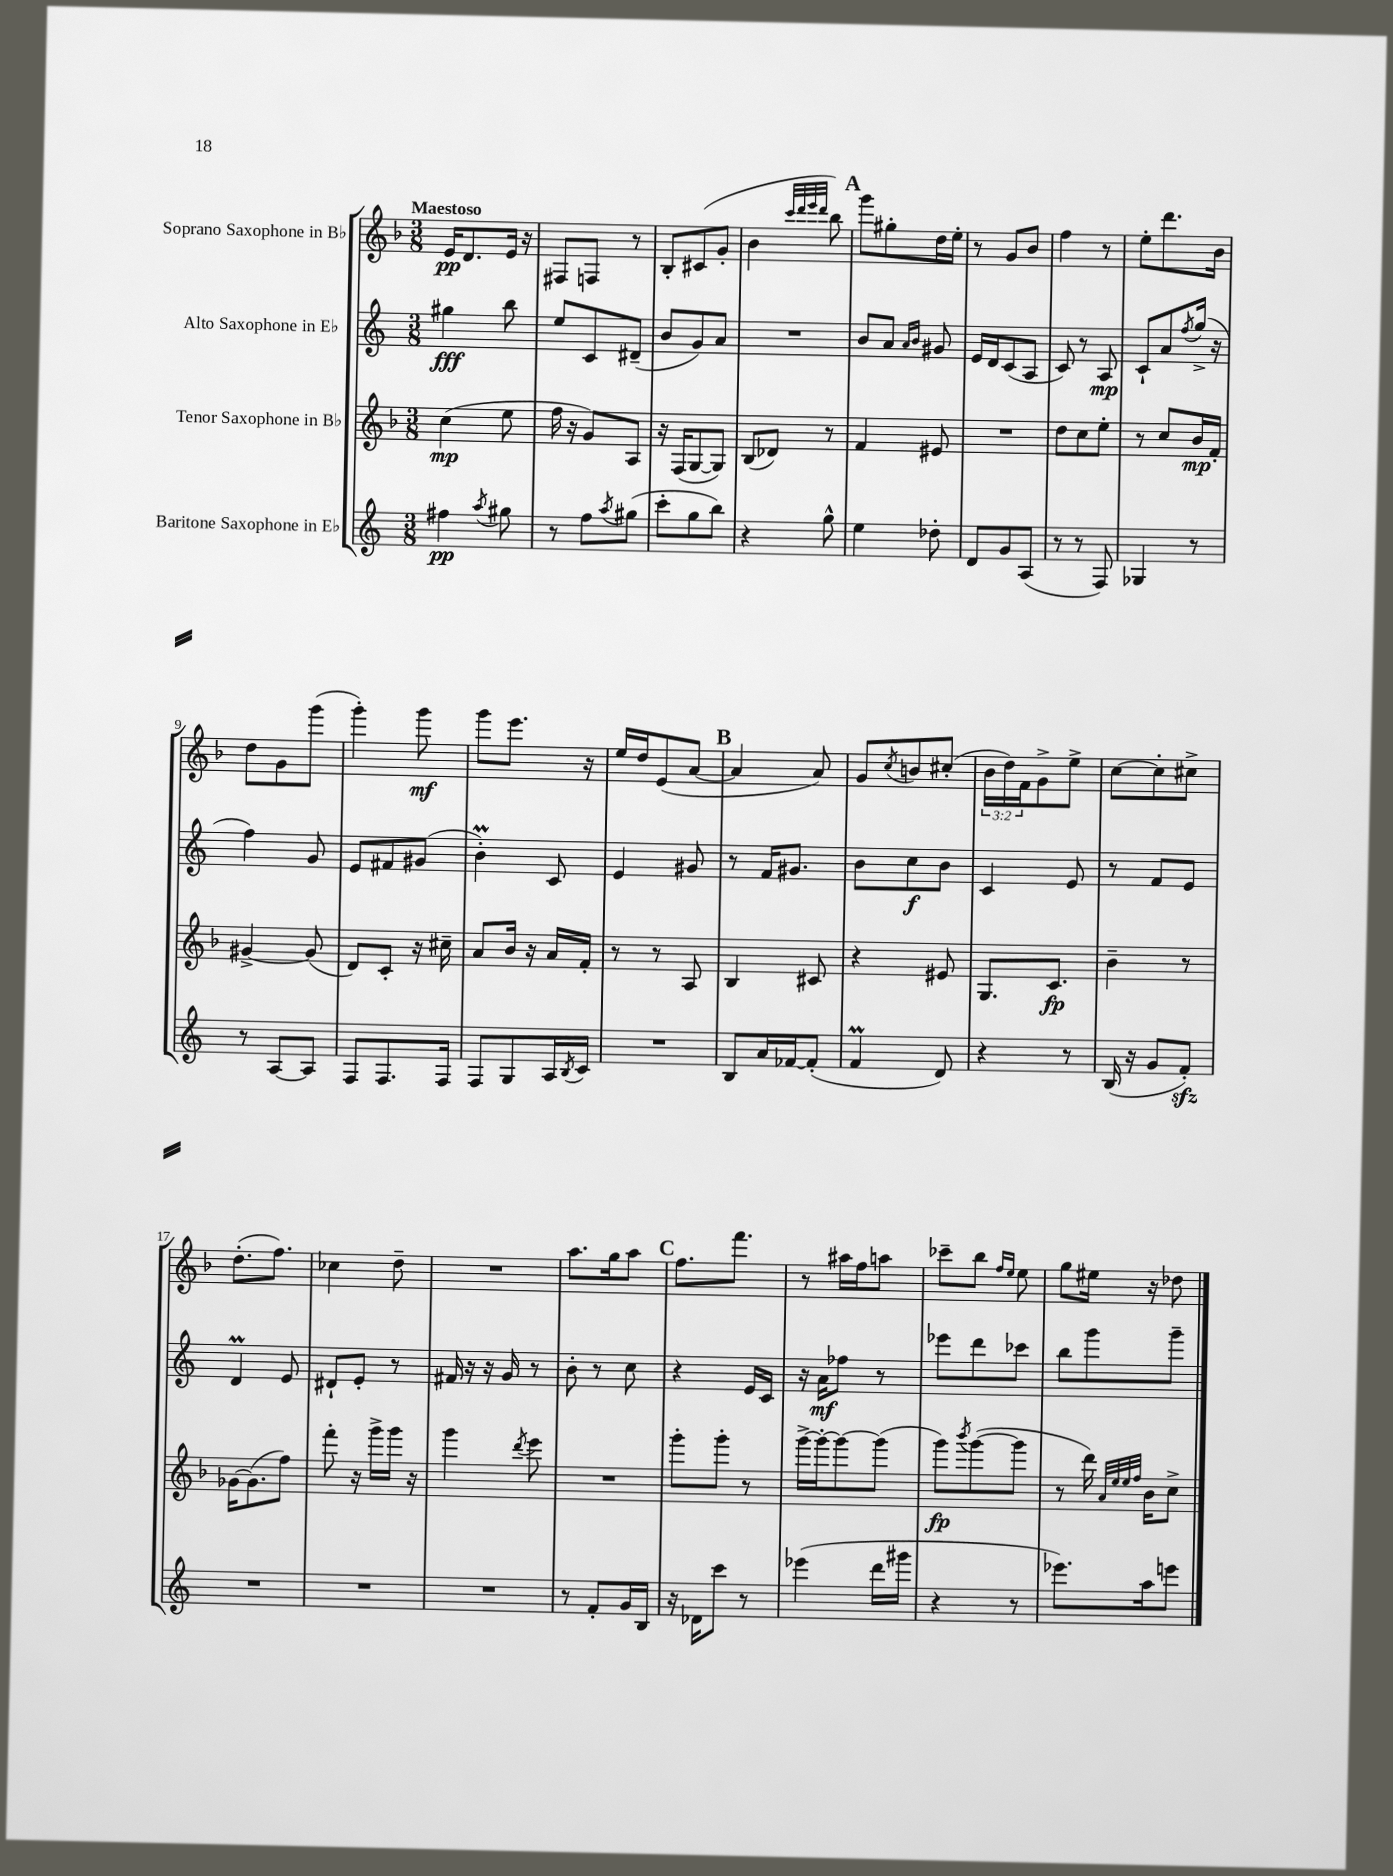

**kern	**dynam	**kern	**dynam	**kern	**dynam	**kern	**dynam
*part4	*part4	*part3	*part3	*part2	*part2	*part1	*part1
*staff4	*staff4	*staff3	*staff3	*staff2	*staff2	*staff1	*staff1
*I"Baritone Saxophone in E♭	*	*I"Tenor Saxophone in B♭	*	*I"Alto Saxophone in E♭	*	*I"Soprano Saxophone in B♭	*
*clefG2	*	*clefG2	*	*clefG2	*	*clefG2	*
*k[]	*	*k[b-]	*	*k[]	*	*k[b-]	*
*M3/8	*	*M3/8	*	*M3/8	*	*M3/8	*
=1	=1	=1	=1	=1	=1	=1	=1
!	!	!	!	!	!	!LO:TX:a:B:t=Maestoso	!
4ff#X\	pp	(4cc\	mp	4gg#X\	fff	16e/KL	pp
.	.	.	.	.	.	8.d/	.
8qaa/	.	.	.	.	.	.	.
8gg#X\	.	8ee\	.	8bb\	.	16e/Jk	.
.	.	.	.	.	.	16r	.
=2	=2	=2	=2	=2	=2	=2	=2
8r	.	16ff\	.	8ee/L	.	8F#X/L	.
.	.	16r	.	.	.	.	.
8ff\L	.	8g/L)	.	8c/	.	8Fn/J	.
8qaa/	.	.	.	.	.	.	.
(8gg#X\J	.	8A/J	.	(8d#X~/J	.	8r	.
=3	=3	=3	=3	=3	=3	=3	=3
8ccc'\L	.	16r	.	8b/L	.	8B-'/L	.
.	.	(16F/KL	.	.	.	.	.
8gg\	.	[8G/	.	8g/)	.	(8c#X/	.
8bb\J)	.	8G/J])	.	8a/J	.	8g'/J	.
=4	=4	=4	=4	=4	=4	=4	=4
4r	.	(8B-/L	.	4.r	.	4b-\	.
.	.	8d-X/J)	.	.	.	.	.
.	.	.	.	.	.	32qqccc/LLL	.
.	.	.	.	.	.	32qqddd/	.
.	.	.	.	.	.	32qqeee/	.
.	.	.	.	.	.	32qqddd/JJJ	.
8gg^^\	.	8r	.	.	.	8bb-\)	.
!!LO:REH:place=s1:t=A
=5	=5	=5	=5	=5	=5	=5	=5
4ee\	.	4f/	.	8b/L	.	8ggg\L	.
.	.	.	.	8a/J	.	8gg#X'\	.
.	.	.	.	16qqa/LL	.	.	.
.	.	.	.	16qqb/JJ	.	.	.
8dd-X'\	.	8e#X/	.	8g#X/	.	16dd\L	.
.	.	.	.	.	.	16ee'\JJ	.
=6	=6	=6	=6	=6	=6	=6	=6
8d/L	.	4.r	.	16e/LL	.	8r	.
.	.	.	.	16d/J	.	.	.
8g/	.	.	.	(8c/	.	8g/L	.
(8A/J	.	.	.	8A/J	.	8b-/J	.
=7	=7	=7	=7	=7	=7	=7	=7
8r	.	8dd\L	.	8c/)	.	4ff\	.
8r	.	8cc\	.	8r	.	.	.
8F/)	.	8ee'\J	.	8A/	mp	8r	.
=8	=8	=8	=8	=8	=8	=8	=8
4G-X/	.	8r	.	8c`/L	.	8ee'\L	.
.	.	8cc/L	.	8a/	.	8.ddd\	.
.	.	.	.	8qff/	.	.	.
8r	.	16b-/L	mp	(16gg^/Jk	.	.	.
.	.	16f'/JJ	.	16r	.	16b-\Jk	.
!!LO:LB:g=z
=9	=9	=9	=9	=9	=9	=9	=9
8r	.	[4g#X^/	.	4ff\)	.	8dd\L	.
[8A/L	.	.	.	.	.	8g\	.
8A/J]	.	(8g#/]	.	8g/	.	(8ggg\J	.
=10	=10	=10	=10	=10	=10	=10	=10
8F/L	.	8d/L)	.	8e/L	.	4ggg'\)	.
8.F/	.	8c'/J	.	8f#X/	.	.	.
.	.	16r	.	(8g#X/J	.	8ggg\	mf
16F/Jk	.	16cc#X~\	.	.	.	.	.
=11	=11	=11	=11	=11	=11	=11	=11
8F/L	.	8a/L	.	4bm'\)	.	8ggg\L	.
8G/	.	16b-/Jk	.	.	.	8.eee\J	.
.	.	16r	.	.	.	.	.
16A/L	.	16a/LL	.	8c/	.	.	.
8qB/	.	.	.	.	.	.	.
16c/JJ	.	16f'/JJ	.	.	.	16r	.
=12	=12	=12	=12	=12	=12	=12	=12
4.r	.	8r	.	4e/	.	16ee/LL	.
.	.	.	.	.	.	16dd/J	.
.	.	8r	.	.	.	(8e/	.
.	.	8A/	.	8g#X/	.	[8a/J	.
!!LO:REH:place=s1:t=B
=13	=13	=13	=13	=13	=13	=13	=13
8B/L	.	4B-/	.	8r	.	4a/]	.
16a/L	.	.	.	16f/KL	.	.	.
[16f-X/J	.	.	.	8.g#X/J	.	.	.
(8f-'/J]	.	8c#X/	.	.	.	8a/)	.
=14	=14	=14	=14	=14	=14	=14	=14
4fM/	.	4r	.	8b\L	.	8g/L	.
.	.	.	.	.	.	8qcc/	.
.	.	.	.	8cc\	f	8bn/	.
8d/)	.	8e#X/	.	8b\J	.	(8cc#X'/J	.
=15	=15	=15	=15	=15	=15	=15	=15
4r	.	8.G/L	.	4c/	.	24b-\LL	.
.	.	.	.	.	.	24dd\)	.
.	.	.	.	.	.	24f\J	.
.	.	.	.	.	.	8g^\	.
.	.	8.c/J	fp	.	.	.	.
8r	.	.	.	8e/	.	8ee^\J	.
=16	=16	=16	=16	=16	=16	=16	=16
(16B/	.	4b-~\	.	8r	.	[8cc\L	.
16r	.	.	.	.	.	.	.
8g/L	.	.	.	8f/L	.	8cc'\]	.
8fzz'/J)	.	8r	.	8e/J	.	8cc#X^\J	.
!!LO:LB:g=z
=17	=17	=17	=17	=17	=17	=17	=17
4.r	.	[16g-X\KL	.	4dM/	.	(8.dd'\L	.
.	.	(8.g-\]	.	.	.	.	.
.	.	.	.	.	.	8.ff\J)	.
.	.	8ff\J)	.	8e/	.	.	.
=18	=18	=18	=18	=18	=18	=18	=18
4.r	.	8fff'\	.	8d#X`/L	.	4cc-X\	.
.	.	16r	.	8e'/J	.	.	.
.	.	16ggg^\LL	.	.	.	.	.
.	.	16ggg\JJ	.	8r	.	8dd~\	.
.	.	16r	.	.	.	.	.
=19	=19	=19	=19	=19	=19	=19	=19
4.r	.	4ggg\	.	16f#X/	.	4.r	.
.	.	.	.	16r	.	.	.
.	.	.	.	16r	.	.	.
.	.	.	.	16g/	.	.	.
.	.	8qddd/	.	.	.	.	.
.	.	8eee\	.	8r	.	.	.
=20	=20	=20	=20	=20	=20	=20	=20
8r	.	4.r	.	8b'\	.	8.aa\L	.
8f'/L	.	.	.	8r	.	.	.
.	.	.	.	.	.	16gg\k	.
16g/L	.	.	.	8cc\	.	8aa\J	.
16B/JJ	.	.	.	.	.	.	.
!!LO:REH:place=s1:t=C
=21	=21	=21	=21	=21	=21	=21	=21
16r	.	8ggg'\L	.	4r	.	8.ff\L	.
16d-X\KL	.	.	.	.	.	.	.
8ccc\J	.	8ggg'\J	.	.	.	.	.
.	.	.	.	.	.	8.fff\J	.
8r	.	8r	.	16e/LL	.	.	.
.	.	.	.	16c/JJ	.	.	.
=22	=22	=22	=22	=22	=22	=22	=22
(4eee-X\	.	[16ggg^\LL	.	16r	.	8r	.
.	.	16ggg'\J_	.	16a\KL	mf	.	.
.	.	8ggg\_	.	8ff-X\J	.	16aa#X\LL	.
.	.	.	.	.	.	16ff\J	.
16ddd\LL	.	(8ggg\J]	.	8r	.	8aan\J	.
16ggg#X\JJ	.	.	.	.	.	.	.
=23	=23	=23	=23	=23	=23	=23	=23
4r	.	8ggg\L)	fp	8eee-X\L	.	8ccc-X~\L	.
.	.	8qbbb-/	.	.	.	.	.
.	.	([8ggg\	.	8ddd\	.	8bb-\J	.
.	.	.	.	.	.	16qqff/LL	.
.	.	.	.	.	.	16qqee/JJ	.
8r	.	8ggg\J]	.	8ccc-X\J	.	8ee\	.
=24	=24	=24	=24	=24	=24	=24	=24
8.eee-X\L)	.	8r	.	8bb\L	.	8gg\L	.
.	.	16ddd\)	.	8ggg\	.	16ee#X\Jk	.
.	.	32qqa/LLL	.	.	.	.	.
.	.	32qqee/	.	.	.	.	.
.	.	32qqee/	.	.	.	.	.
.	.	32qqff/JJJ	.	.	.	.	.
16aa\k	.	16b-\KL	.	.	.	16r	.
8eeen\J	.	8cc^\J	.	8ggg~\J	.	8dd-X\	.
==	==	==	==	==	==	==	==
*-	*-	*-	*-	*-	*-	*-	*-
